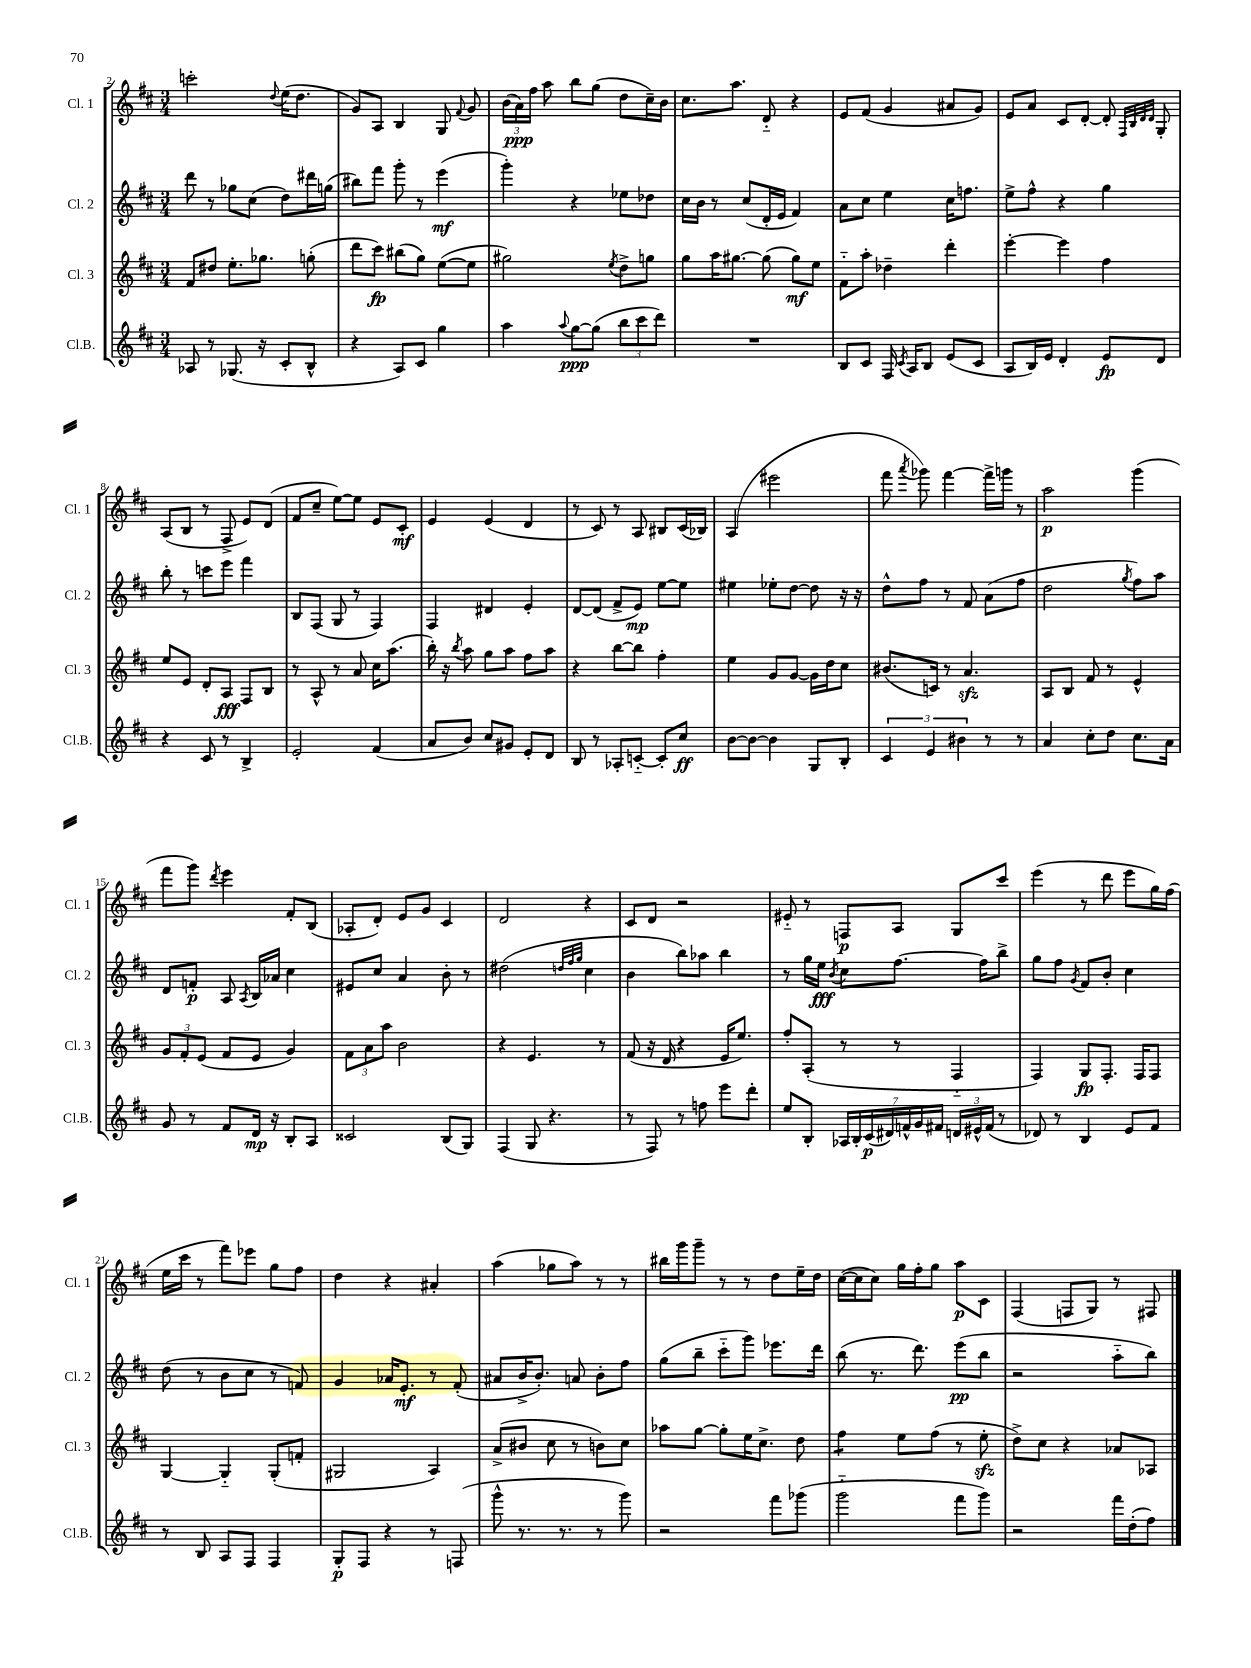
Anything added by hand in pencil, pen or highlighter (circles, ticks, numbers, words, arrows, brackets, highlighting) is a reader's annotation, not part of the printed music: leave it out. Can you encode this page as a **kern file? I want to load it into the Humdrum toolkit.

**kern	**dynam	**kern	**dynam	**kern	**dynam	**kern	**dynam
*part4	*part4	*part3	*part3	*part2	*part2	*part1	*part1
*staff4	*staff4	*staff3	*staff3	*staff2	*staff2	*staff1	*staff1
*I"Cl.B.	*	*I"Cl. 3	*	*I"Cl. 2	*	*I"Cl. 1	*
*I'Cl.B.	*	*I'Cl. 3	*	*I'Cl. 2	*	*I'Cl. 1	*
*clefG2	*	*clefG2	*	*clefG2	*	*clefG2	*
*k[f#c#]	*	*k[f#c#]	*	*k[f#c#]	*	*k[f#c#]	*
*M3/4	*	*M3/4	*	*M3/4	*	*M3/4	*
=2	=2	=2	=2	=2	=2	=2	=2
8A-X/	.	8f#/L	.	8ddd\	.	2cccn'\	.
8r	.	8dd#X/J	.	8r	.	.	.
(8.G-X/	.	8.ee'\L	.	8gg-X\L	.	.	.
.	.	.	.	(8cc#\J	.	.	.
16r	.	8.gg-X\J	.	.	.	.	.
.	.	.	.	.	.	8qqdd/	.
8c#'/L	.	.	.	8dd\L)	.	(16ee\KL	.
.	.	.	.	.	.	8.dd\J	.
8B^^/J	.	(8ggn'\	.	16ddd#X\L	.	.	.
.	.	.	.	(16ggn\JJ	.	.	.
=3	=3	=3	=3	=3	=3	=3	=3
4r	.	8ddd\L	.	8bb#X\L)	.	8g/L)	.
.	.	8ccc#\J)	fp	8fff#\J	.	8A/J	.
8A/L)	.	(8bb#X\L	.	8ggg'\	.	4B/	.
8c#/J	.	8gg\J)	.	8r	.	.	.
4gg\	.	([8ee\L	.	(4eee\	mf	8G/	.
.	.	.	.	.	.	8qqf#/	.
.	.	8ee\J]	.	.	.	8g/	.
=4	=4	=4	=4	=4	=4	=4	=4
4aa\	.	2gg#X\)	.	4ggg'\)	.	(24b\LL	.
.	.	.	.	.	.	24a\)	ppp
.	.	.	.	.	.	24ff#\JJ	.
.	.	.	.	.	.	8aa\	.
8qqaa/	.	.	.	.	.	.	.
[8gg\L	ppp	.	.	4r	.	8bb\L	.
(8gg\J]	.	.	.	.	.	(8gg\J	.
.	.	8qee/	.	.	.	.	.
12bb\L	.	8dd^\L	.	8ee-X\L	.	8dd\L	.
12ccc#\	.	.	.	.	.	.	.
.	.	8ggn\J	.	8dd-X\J	.	16cc#~\L)	.
12ddd\J)	.	.	.	.	.	.	.
.	.	.	.	.	.	16b\JJ	.
=5	=5	=5	=5	=5	=5	=5	=5
2.r	.	8gg\L	.	16cc#\LL	.	8.cc#\L	.
.	.	.	.	16b\JJ	.	.	.
.	.	16aa\K	.	8r	.	.	.
.	.	[8.gg#X\J	.	.	.	8.aa\J	.
.	.	.	.	(8cc#/L	.	.	.
.	.	(8gg#\]	.	16d'/L	.	8d/	.
.	.	.	.	16e/JJ	.	.	.
.	.	8gg#\L)	mf	4f#/)	.	4r	.
.	.	8ee\J	.	.	.	.	.
=6	=6	=6	=6	=6	=6	=6	=6
8B/L	.	8f#\L	.	8a\L	.	8e/L	.
8c#/J	.	8aa'\J	.	8cc#\J	.	(8f#/J	.
16F#/	.	4dd-X~\	.	4ee\	.	4g/	.
8qc#/	.	.	.	.	.	.	.
16A/KL	.	.	.	.	.	.	.
8B/J	.	.	.	.	.	.	.
(8e/L	.	4ddd'\	.	16cc#\KL	.	8a#X/L	.
.	.	.	.	8.ffn\J	.	.	.
8c#/J	.	.	.	.	.	8g/J)	.
=7	=7	=7	=7	=7	=7	=7	=7
8A/L	.	[4eee'\	.	8ee^\L	.	8e/L	.
16B/L)	.	.	.	8ff#^^\J	.	8a/J	.
16e/JJ	.	.	.	.	.	.	.
4d'/	.	4eee\]	.	4r	.	8c#/L	.
.	.	.	.	.	.	[8d'/J	.
8e/L	fp	4ff#\	.	4gg\	.	8d'/]	.
.	.	.	.	.	.	32qqF#/LLL	.
.	.	.	.	.	.	32qqB/	.
.	.	.	.	.	.	32qqd/	.
.	.	.	.	.	.	32qqd/JJJ	.
8d/J	.	.	.	.	.	8G'/	.
!!LO:LB:g=z
=8	=8	=8	=8	=8	=8	=8	=8
4r	.	8ee/L	.	8bb'\	.	(8A/L	.
.	.	8e/J	.	8r	.	8B/J	.
8c#/	.	8d'/L	.	8cccn\L	.	8r	.
8r	.	8A/J	fff	8eee\J	.	8F#^/	.
4B^/	.	8F#/L	.	4fff#\	.	8e/L)	.
.	.	8B/J	.	.	.	(8d/J	.
=9	=9	=9	=9	=9	=9	=9	=9
2e'/	.	8r	.	8B/L	.	8f#/L	.
.	.	8A^^/	.	(8F#/J	.	8cc#~/J	.
.	.	8r	.	8G/	.	[8ee\L)	.
.	.	8a/	.	8r	.	8ee\J]	.
(4f#/	.	16cc#\KL	.	4F#/)	.	8e/L	.
.	.	(8.aa\J	.	.	.	.	.
.	.	.	.	.	.	8c#'/J	mf
=10	=10	=10	=10	=10	=10	=10	=10
8a/L	.	16bb'\)	.	4F#/	.	4e/	.
.	.	16r	.	.	.	.	.
.	.	8qbb/	.	.	.	.	.
8b/J)	.	8aa\	.	.	.	.	.
8cc#/L	.	8gg\L	.	4d#X/	.	(4e/	.
8g#X/J	.	8aa\J	.	.	.	.	.
8e'/L	.	8ff#\L	.	4e'/	.	4d/	.
8d/J	.	8aa\J	.	.	.	.	.
=11	=11	=11	=11	=11	=11	=11	=11
8B/	.	4r	.	[8d/L	.	8r	.
8r	.	.	.	(8d/J]	.	8c#/)	.
8A-X'/L	.	[8bb\L	.	8f#^/L	.	8r	.
[8cn/J	.	8bb\J]	.	8e/J)	mp	8A/	.
8c'/L]	.	4ff#'\	.	[8ee\L	.	8B#X/L	.
8cc#/J	ff	.	.	8ee\J]	.	(16c#/L	.
.	.	.	.	.	.	16B-X/JJ)	.
=12	=12	=12	=12	=12	=12	=12	=12
[8b\L	.	4ee\	.	4ee#X\	.	(4A/	.
8b\J_	.	.	.	.	.	.	.
4b\]	.	8g/L	.	8ee-X'\L	.	2eee#X\	.
.	.	[8g/J	.	[8dd\J	.	.	.
8G/L	.	16g\LL]	.	8dd\]	.	.	.
.	.	16dd\J	.	.	.	.	.
8B'/J	.	8cc#\J	.	16r	.	.	.
.	.	.	.	16r	.	.	.
=13	=13	=13	=13	=13	=13	=13	=13
6c#/	.	(8.b#X/L	.	8dd^^\L	.	8fff#\	.
.	.	.	.	.	.	8qaaa/	.
.	.	.	.	8ff#\J	.	8ggg-X\)	.
6e/	.	.	.	.	.	.	.
.	.	16cn/Jk)	.	.	.	.	.
.	.	8r	.	8r	.	[4fff#\	.
6b#X\	.	.	.	.	.	.	.
.	.	4.azz/	.	8f#/	.	.	.
8r	.	.	.	(8a\L	.	16fff#^\LL]	.
.	.	.	.	.	.	16gggn\JJ	.
8r	.	.	.	8ff#\J	.	8r	.
=14	=14	=14	=14	=14	=14	=14	=14
4a/	.	8A/L	.	2dd\	.	2aa\	p
.	.	8B/J	.	.	.	.	.
8cc#'\L	.	8f#/	.	.	.	.	.
8dd\J	.	8r	.	.	.	.	.
.	.	.	.	8qgg/	.	.	.
8.cc#\L	.	4e^^/	.	8ff#\L)	.	(4ggg\	.
.	.	.	.	8aa\J	.	.	.
16a\Jk	.	.	.	.	.	.	.
!!LO:LB:g=z
=15	=15	=15	=15	=15	=15	=15	=15
8g/	.	12g/L	.	8d/L	.	8fff#\L	.
.	.	12f#'/	.	.	.	.	.
8r	.	.	.	8fn'/J	p	8ggg\J)	.
.	.	(12e/J	.	.	.	.	.
.	.	.	.	.	.	8qddd/	.
8f#/L	.	8f#/L	.	8A/	.	4eee\	.
.	.	.	.	8qA/	.	.	.
16d/Jk	mp	8e/J	.	16B/LL	.	.	.
16r	.	.	.	16a-X/JJ	.	.	.
8B'/L	.	4g/)	.	4cc#\	.	8f#'/L	.
8A/J	.	.	.	.	.	(8B/J	.
=16	=16	=16	=16	=16	=16	=16	=16
2c##X/	.	12f#\L	.	8e#X/L	.	8A-X'/L	.
.	.	12a\	.	.	.	.	.
.	.	.	.	8cc#/J	.	8d'/J)	.
.	.	12aa\J	.	.	.	.	.
.	.	2b\	.	4a/	.	8e/L	.
.	.	.	.	.	.	8g/J	.
(8B/L	.	.	.	8b'\	.	4c#/	.
8G/J)	.	.	.	8r	.	.	.
=17	=17	=17	=17	=17	=17	=17	=17
(4F#/	.	4r	.	(2dd#X\	.	2d/	.
8G/	.	4.e/	.	.	.	.	.
4.r	.	.	.	.	.	.	.
.	.	.	.	32qqddn/LLL	.	.	.
.	.	.	.	32qqff#/	.	.	.
.	.	.	.	32qqgg/JJJ	.	.	.
.	.	.	.	4cc#\	.	4r	.
.	.	8r	.	.	.	.	.
=18	=18	=18	=18	=18	=18	=18	=18
8r	.	(8f#/	.	4b\	.	8c#/L	.
8F#/)	.	16r	.	.	.	8d/J	.
.	.	16d/	.	.	.	.	.
8r	.	4r	.	8bb\L)	.	2r	.
8ffn\	.	.	.	8aa-X\J	.	.	.
8eee\L	.	16e/KL	.	4bb\	.	.	.
.	.	8.ee/J)	.	.	.	.	.
8ddd'\J	.	.	.	.	.	.	.
=19	=19	=19	=19	=19	=19	=19	=19
8ee/L	.	8ff#'/L	.	8r	.	8e#X/	.
8B'/J	.	(8A'/J	.	16gg\LL	.	8r	.
.	.	.	.	16ee\JJ	fff	.	.
.	.	.	.	8qb/	.	.	.
28A-X/LL	.	8r	.	8cc#\L	.	8Fn/L	p
28B'/	.	.	.	.	.	.	.
(28c#/	p	.	.	.	.	.	.
28d#X/)	.	.	.	.	.	.	.
.	.	8r	.	[8.ff#\J	.	8A/J	.
28fn^^/	.	.	.	.	.	.	.
28g/	.	.	.	.	.	.	.
28f#X/JJ	.	.	.	.	.	.	.
24dn/LL	.	4F#/	.	.	.	8G/L	.
24e#X^^/	.	.	.	.	.	.	.
.	.	.	.	16ff#\KL]	.	.	.
(24f#/JJ	.	.	.	.	.	.	.
8r	.	.	.	8bb^\J	.	8ccc#/J	.
=20	=20	=20	=20	=20	=20	=20	=20
8d-X/)	.	4F#/)	.	8gg\L	.	(4eee\	.
8r	.	.	.	8ff#\J	.	.	.
.	.	.	.	8qg/	.	.	.
4B/	.	8G/L	fp	8f#/L	.	8r	.
.	.	8.F#'/J	.	8b'/J	.	8ddd\	.
8e/L	.	.	.	4cc#\	.	8eee\L	.
.	.	16F#/KL	.	.	.	.	.
8f#/J	.	8F#/J	.	.	.	16gg\L)	.
.	.	.	.	.	.	(16ff#\JJ	.
!!LO:LB:g=z
=21	=21	=21	=21	=21	=21	=21	=21
8r	.	[4G/	.	(8dd\	.	16ee\LL	.
.	.	.	.	.	.	16ccc#\JJ	.
8B/	.	.	.	8r	.	8r	.
8A/L	.	4G/]	.	8b\L	.	8fff#\L)	.
8F#/J	.	.	.	8cc#\J	.	8eee-X\J	.
4F#/	.	(8G'/L	.	8r	.	8gg\L	.
.	.	8fn'/J	.	8fn/)	.	8ff#\J	.
=22	=22	=22	=22	=22	=22	=22	=22
8G'/L	p	2G#X/	.	4g/	.	4dd\	.
8F#/J	.	.	.	.	.	.	.
4r	.	.	.	16a-X/KL	.	4r	.
.	.	.	.	8.e'/J	mf	.	.
8r	.	4A/)	.	8r	.	4a#X'/	.
(8Fn/	.	.	.	(8f#'/	.	.	.
=23	=23	=23	=23	=23	=23	=23	=23
8ggg^^\	.	(8a^/L	.	8a#X/L	.	(4aa\	.
8.r	.	8b#X/J	.	16b^/K	.	.	.
.	.	.	.	8.b'/J)	.	.	.
.	.	8cc#\	.	.	.	8gg-X\L	.
8.r	.	.	.	.	.	.	.
.	.	8r	.	8an/	.	8aa\J)	.
8r	.	8bn\L)	.	8b'\L	.	8r	.
8ggg\)	.	8cc#\J	.	8ff#\J	.	8r	.
=24	=24	=24	=24	=24	=24	=24	=24
2r	.	8aa-X\L	.	(8gg\L	.	16bb#X\LL	.
.	.	.	.	.	.	16ggg\J	.
.	.	[8gg\J	.	8bb~\J	.	8ggg~\J	.
.	.	8gg'\L]	.	8ccc#\L	.	8r	.
.	.	16ee\K	.	8ggg\J)	.	8r	.
.	.	8.cc#^\J	.	.	.	.	.
8fff#\L	.	.	.	8.eee-X\L	.	8dd\L	.
(8ggg-X\J	.	8dd\	.	.	.	16ee~\L	.
.	.	.	.	16ddd\Jk	.	16dd\JJ	.
=25	=25	=25	=25	=25	=25	=25	=25
*	*	*tremolo	*	*	*	*	*
2ggg\	.	8ff#\L	.	(8bb\	.	([16cc#\LL	.
.	.	.	.	.	.	16cc#\J]	.
.	.	8ff#\J	.	8.r	.	8cc#\J)	.
*	*	*Xtremolo	*	*	*	*	*
.	.	8ee\L	.	.	.	16gg\LL	.
.	.	.	.	8.ddd\)	.	16ff#'\J	.
.	.	(8ff#\J	.	.	.	8gg\J	.
8fff#\L	.	8r	.	(8eee\L	pp	8aa\L	p
8ggg\J)	.	8eezz'\	.	8bb\J	.	8c#\J	.
=26	=26	=26	=26	=26	=26	=26	=26
2r	.	8dd^\L)	.	2r	.	(4F#/	.
.	.	8cc#\J	.	.	.	.	.
.	.	4r	.	.	.	8Fn/L	.
.	.	.	.	.	.	8G/J)	.
16fff#\LL	.	8a-X/L	.	8aa\L	.	8r	.
(16dd'\J	.	.	.	.	.	.	.
8ff#\J)	.	8A-X/J	.	8bb\J)	.	8F#X/	.
==	==	==	==	==	==	==	==
*-	*-	*-	*-	*-	*-	*-	*-
